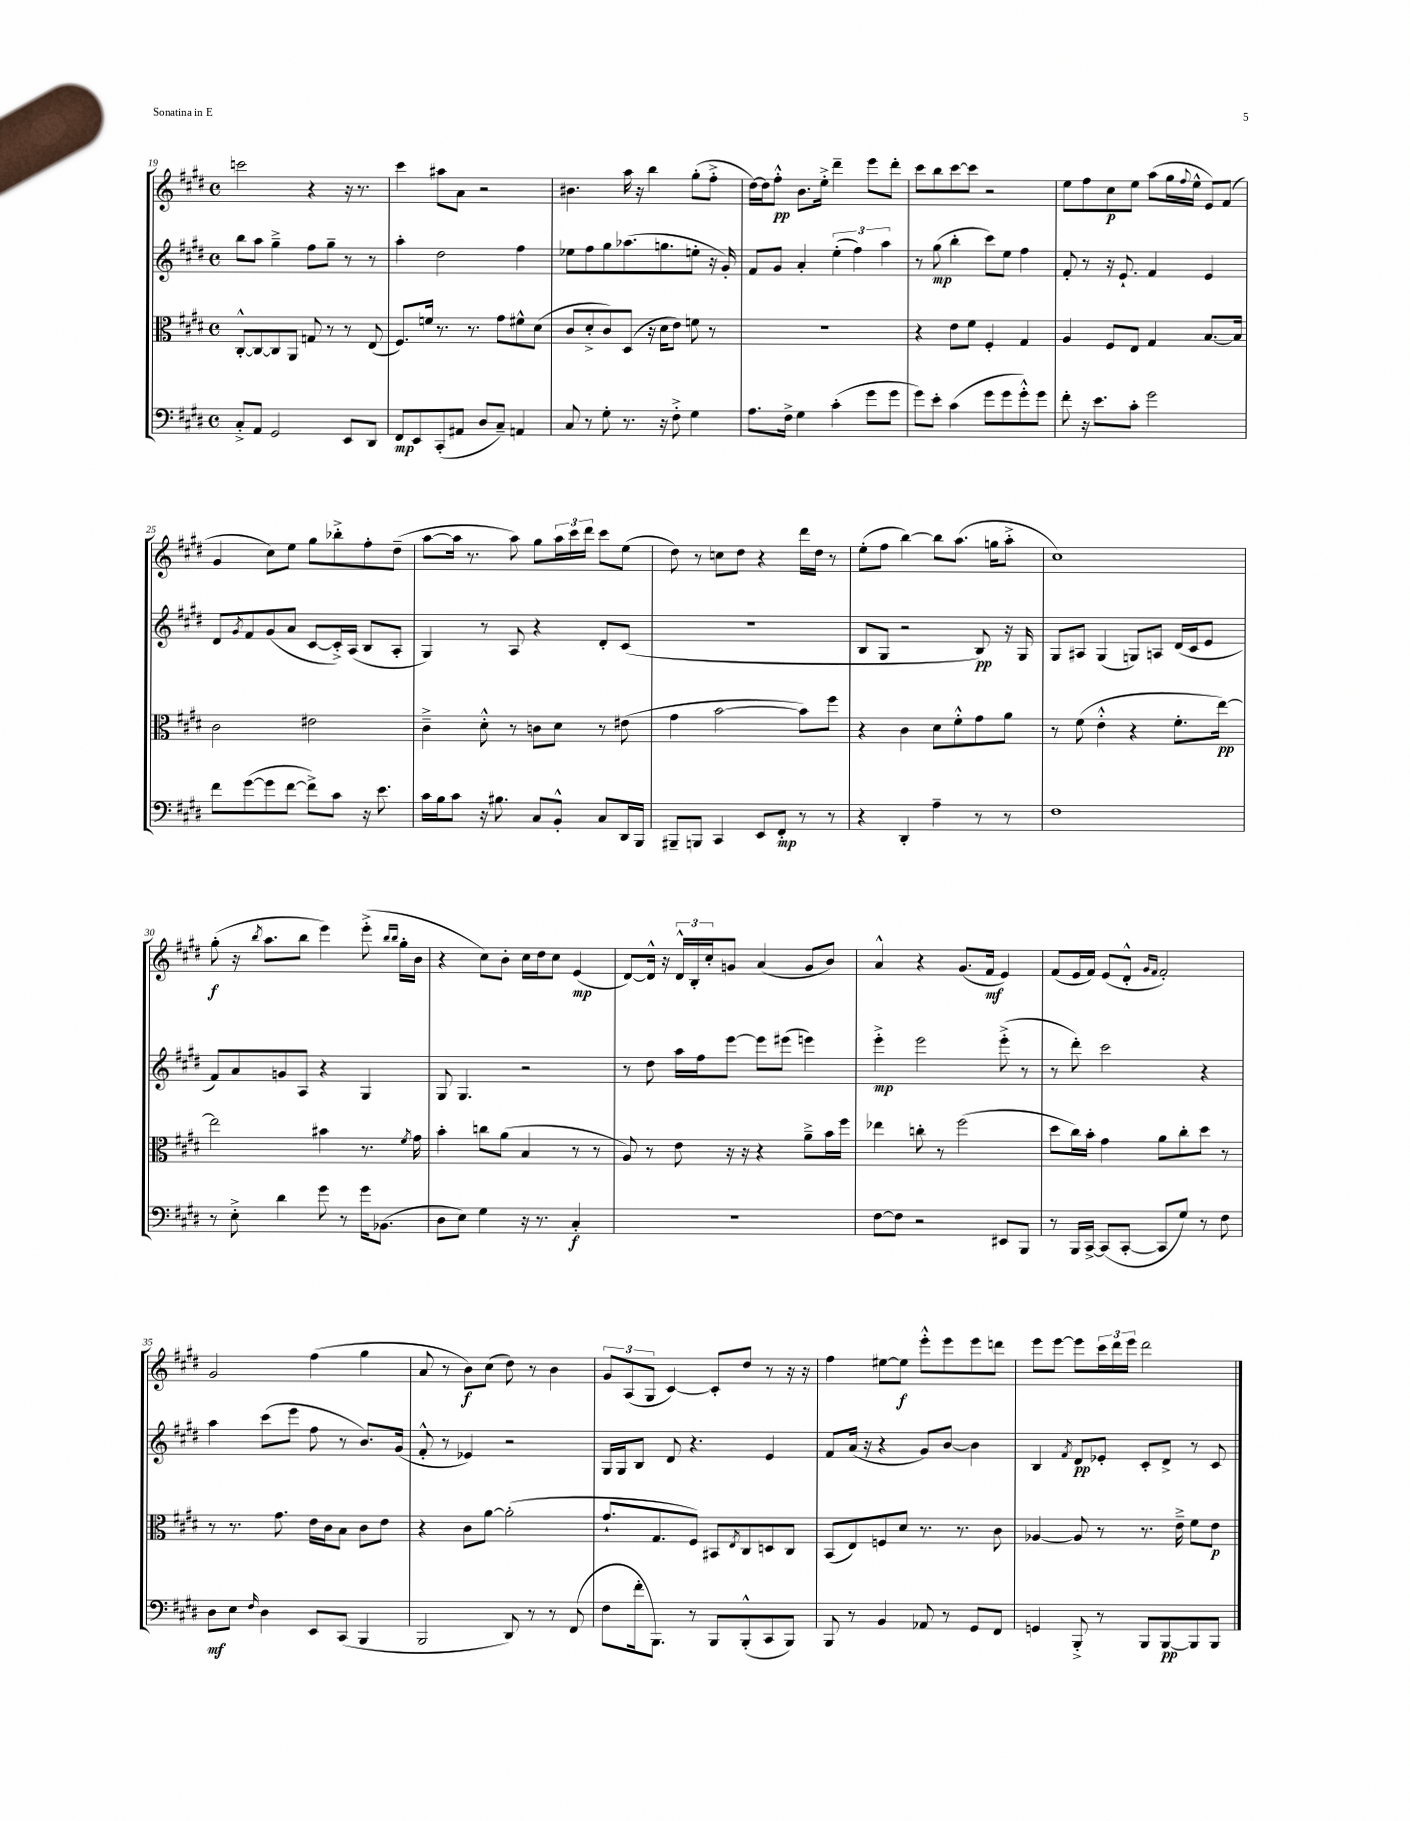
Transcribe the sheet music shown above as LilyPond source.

<<
\new StaffGroup <<
\new Staff = "s0" {
    \clef treble \key e \major \defaultTimeSignature \time 4/4
    c'''2 r4 r16 r8. |
    cis'''4 ais''8 a'8 r2 |
    bis'4. a''16 r16 b''4 gis''8-.( fis''8-.-> |
    dis''16~) dis''16 fis''8-.-^\pp b'8. e''16-.-> dis'''4-- e'''8 dis'''8-. |
    cis'''8 b''8 cis'''8~ cis'''8 r2 |
    e''8 fis''8 cis''8\p e''8 a''8( gis''16 \appoggiatura { fis''8 } e''16-^ e'8) fis'8( |
    gis'4 cis''8) e''8 gis''8 bes''8-.-> fis''8-. dis''8--( |
    a''8~ a''16 r8. a''8) gis''8 \tuplet 3/2 { a''16 cis'''16 dis'''16 } cis'''8 e''8( |
    dis''8) r8 c''8 dis''8 r4 dis'''16 dis''16 r8 |
    e''8-.( fis''8 b''4~) b''8 a''8.( g''16 a''8-.-> |
    cis''1) |
    gis''8-.\f( r16 \acciaccatura { b''8 } a''8. b''8 e'''4) e'''8-.->( \grace { b''16 b''16 } gis''16-. b'16 |
    r4 cis''8) b'8-. cis''16 dis''16 cis''8 e'4\mp( |
    dis'8~) dis'16-^ r16 \tuplet 3/2 { dis'16-^ b16-. cis''16-. } g'8 a'4( g'8 b'8) |
    a'4-^ r4 gis'8.( fis'16\mf e'4) |
    fis'8( e'16 fis'16) e'8( dis'8-.-^ \grace { gis'16 fis'16 } fis'2-.) |
    gis'2 fis''4( gis''4 |
    a'8 r8 b'8\f) cis''8( dis''8) r8 b'4 |
    \tuplet 3/2 { gis'8 a8( gis8 } cis'4~) cis'8-. dis''8 r8 r16 r16 |
    fis''4 eis''8~ eis''8\f e'''8-.-^ e'''8 e'''8 d'''8 |
    e'''8 e'''8~ e'''8 \tuplet 3/2 { cis'''16 dis'''16 e'''16 } dis'''2 \bar "|." |
}
\new Staff = "s1" {
    \clef treble \key e \major \defaultTimeSignature \time 4/4
    b''8 a''8 gis''4---> fis''8 gis''8-- r8 r8 |
    a''4-. dis''2 fis''4 |
    ees''8 fis''8 gis''8 aes''8.( g''8. e''8-. r16 gis'16-.) |
    fis'8 gis'8 a'4-. \tuplet 3/2 { e''4-.( fis''4) a''4 } |
    r8 gis''8\mp( b''4-. cis'''8) e''8 fis''4 |
    fis'8-. r8 r16 e'8.-! fis'4 e'4 |
    dis'8 \acciaccatura { gis'8 } fis'8 gis'8( a'8 cis'8~ cis'16-.->) a16( b8 a8-. |
    gis4) r8 a8 r4 dis'8-. cis'8( |
    R1 |
    b8 gis8 r2 b8\pp) r16 gis16 |
    gis8 ais8 gis4( g8) a8 dis'16( cis'16 e'8 |
    fis'8) a'8 g'8 a8 r4 gis4 |
    gis8 gis4. r2 |
    r8 dis''8 a''16 fis''16 e'''8~ e'''8 eis'''8( e'''4) |
    e'''4-.->\mp e'''2 e'''8-.->( r8 |
    r8 dis'''8-.) cis'''2 r4 |
    a''4 cis'''8( e'''8 fis''8 r8 b'8.) gis'16( |
    fis'8-.-^ r8 ees'4) r2 |
    gis16 gis16 b8 dis'8 r4. e'4 |
    fis'8 a'16( r16 r4 gis'8) b'8~ b'4 |
    b4 \acciaccatura { fis'8 } dis'8\pp ees'8-. cis'8-. dis'8-> r8 cis'8 \bar "|." |
}
\new Staff = "s2" {
    \clef alto \key e \major \defaultTimeSignature \time 4/4
    cis8~-.-^ cis8~ cis8 a,8 g8 r8 r8 e8( |
    fis8.) f'16 r8. r8. gis'8 fis'8-^ dis'8( |
    cis'8 dis'8-.-> cis'8) dis8( r16 dis'16 e'8) f'8 r8 |
    r1 |
    r4 e'8 fis'8 fis4-. gis4 |
    a4 fis8 e8 gis4 b8.~ b16 |
    cis'2 eis'2 |
    cis'4---> dis'8-.-^ r8 c'8 dis'8 r8 eis'8( |
    gis'4 b'2~ b'8) fis''8 |
    r4 cis'4 dis'8 fis'8-.-^ gis'8 a'8 |
    r8 fis'8( e'4-.-^ r4 fis'8.-. e''16~\pp) |
    e''2 bis'4 r8. \acciaccatura { fis'8 } gis'16 |
    b'4-. c''8 a'8( b4 r8 r8 |
    a8) r8 e'8 r16 r16 r4 a'8---> b'16 fis''16 |
    ees''4 c''8-. r8 fis''2( |
    dis''8 cis''16) b'16-. gis'4 a'8 cis''8-. dis''8 r8 |
    r8 r8. gis'8. e'16 cis'16 b8 cis'8 e'8 |
    r4 cis'8 a'8~ a'2-.( |
    gis'8.-! gis8. fis8) bis,8 \acciaccatura { e8 } cis8 d8 cis8 |
    b,8( e8) f8 dis'8 r8. r8. cis'8 |
    aes4~ aes8 r8 r8. e'16---> fis'8 e'8\p \bar "|." |
}
\new Staff = "s3" {
    \clef bass \key e \major \defaultTimeSignature \time 4/4
    cis8-.-> a,8 gis,2 e,8 dis,8 |
    fis,8\mp e,8 cis,8-.( ais,8 dis8 cis8--) a,4 |
    cis8 r8 gis8-. r8. r16 fis8-.-> gis4 |
    a8. fis16-> gis4 cis'4-.( gis'8 gis'8 |
    gis'8) e'8-. cis'4( gis'8 gis'8 gis'8-.-^) gis'8 |
    fis'8-. r16 e'8. cis'8-. gis'2 |
    fis'8 gis'8~( gis'8 fis'8~ fis'8->) cis'8 r16 e'8. |
    cis'16 b16 cis'8 r16 bis8. cis8 b,8-.-^ cis8 dis,16 b,,16 |
    bis,,8-- b,,8 cis,4 e,8 fis,8-.\mp r8 r8 |
    r4 dis,4-. a4-- r8 r8 |
    fis1 |
    r8 e8-.-> dis'4 gis'8 r8 gis'16 bes,8.( |
    dis8 e8) gis4 r16 r8. cis4-.\f |
    R1 |
    fis8~ fis8 r2 eis,8 b,,8 |
    r8 b,,16 cis,16~-> cis,8( cis,8~-. cis,8 gis8) r8 fis8 |
    dis8\mf e8 \grace { fis16 } dis4 e,8 cis,8( b,,4 |
    b,,2 dis,8) r8 r8 fis,8( |
    fis8 fis'16-. b,,8.) r8 b,,8 b,,8-.-^( cis,8 b,,8) |
    b,,8 r8 b,4 aes,8 r8 gis,8 fis,8 |
    g,4 b,,8-.-> r8 b,,8 b,,8~\pp b,,8 b,,8 \bar "|." |
}
>>
>>
\layout { \context { \Score currentBarNumber = #19 } }
